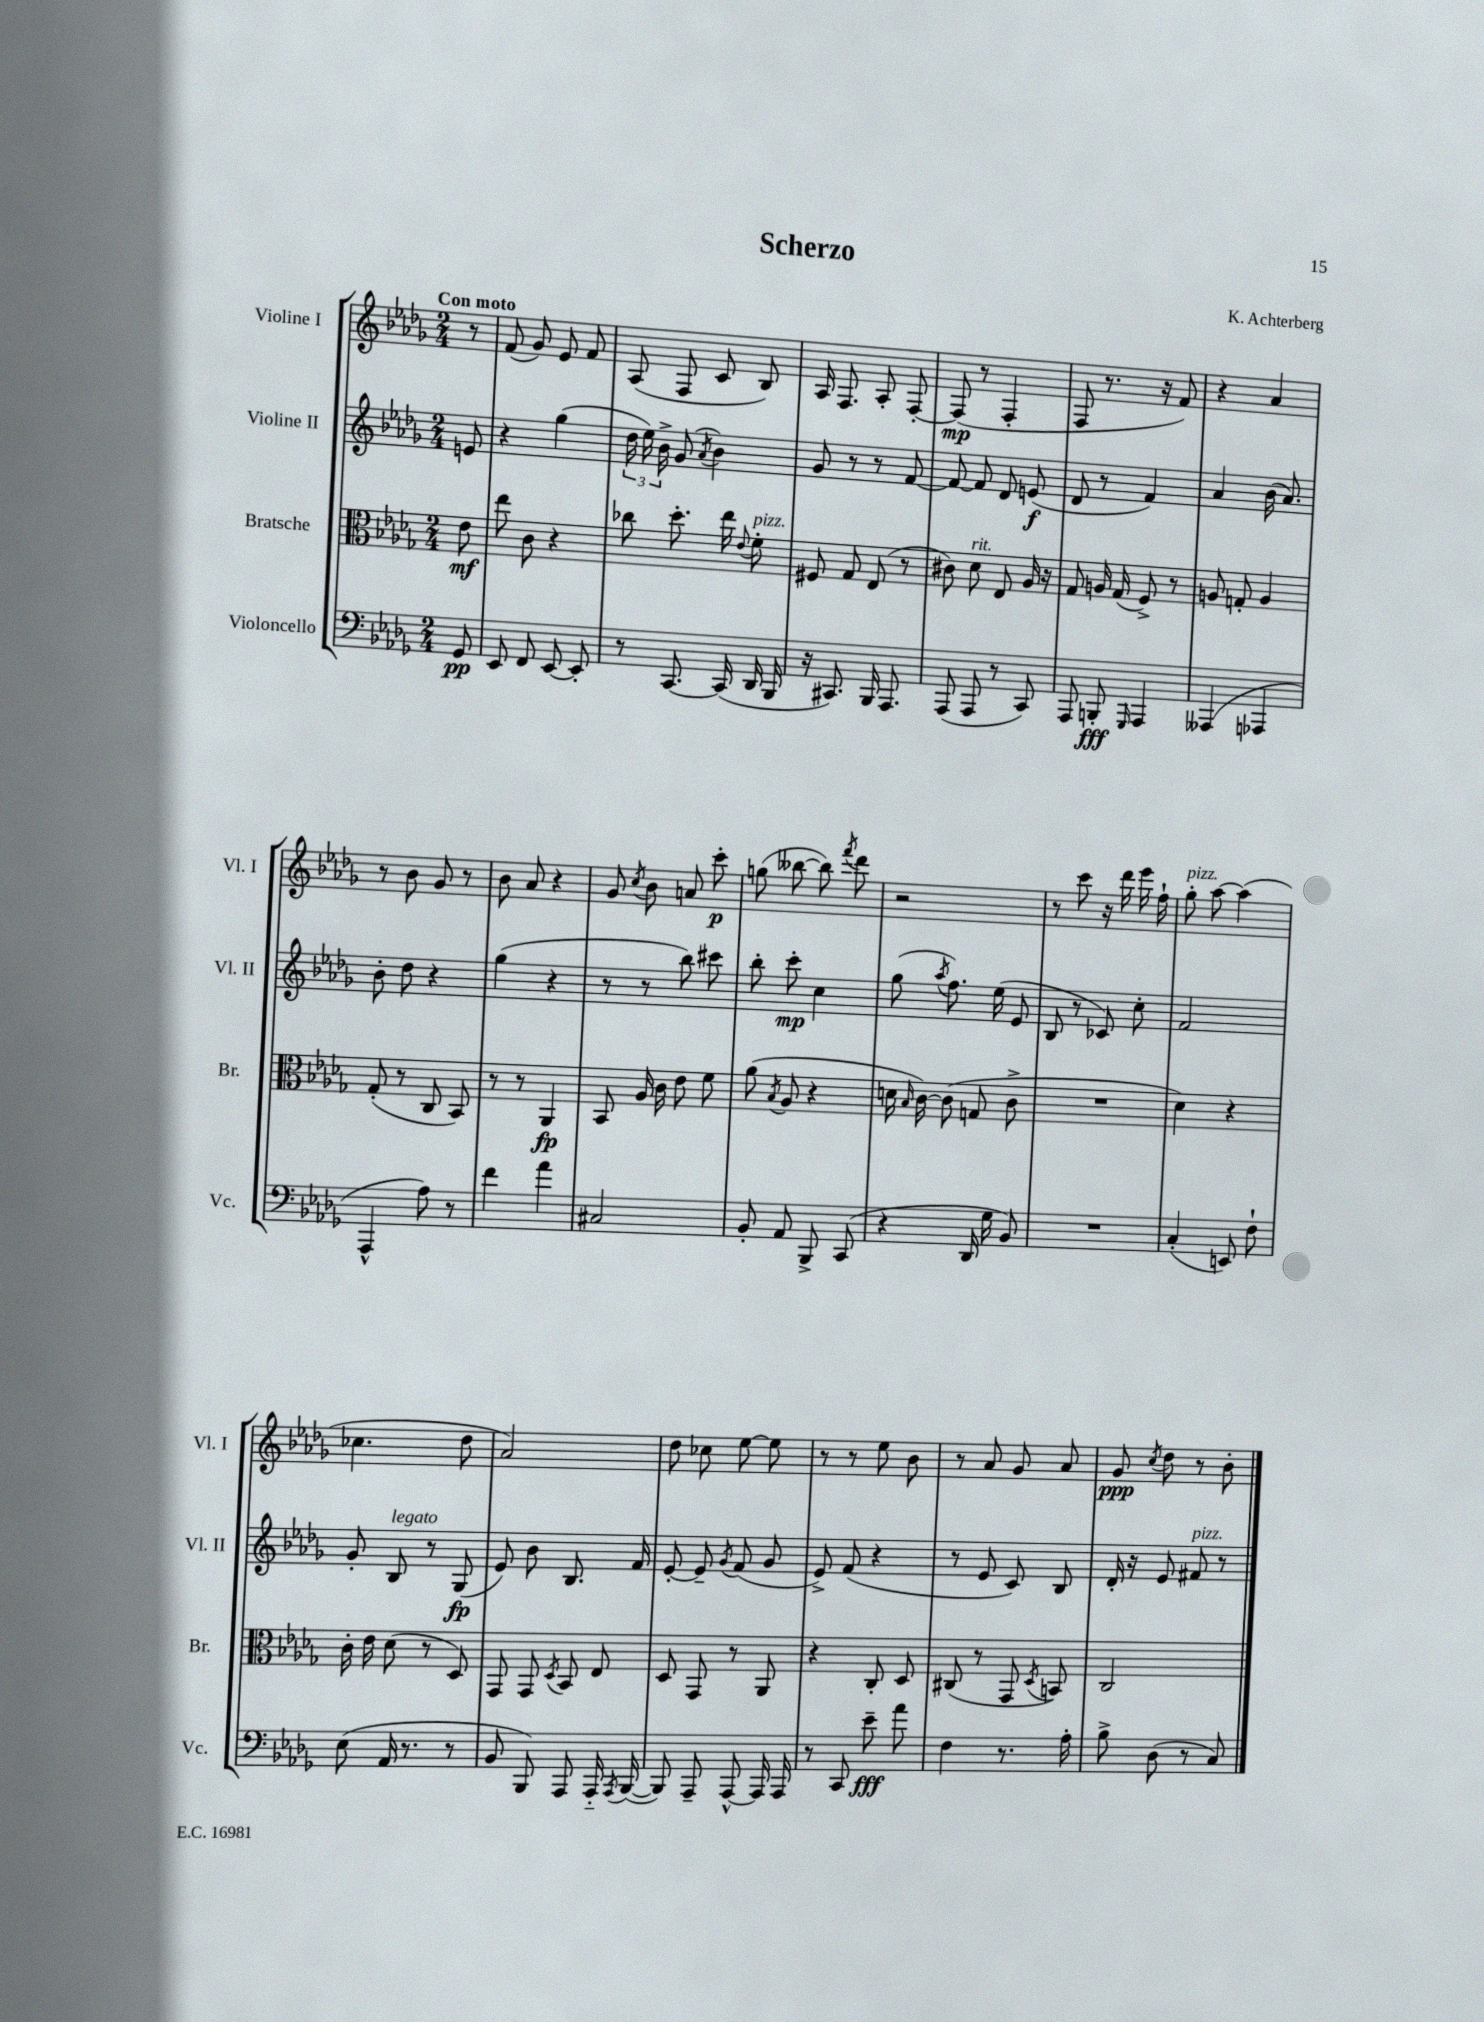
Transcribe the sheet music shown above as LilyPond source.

\header { title = "Scherzo" composer = "K. Achterberg" }
<<
\new StaffGroup <<
\new Staff = "s0" \with { instrumentName = "Violine I" shortInstrumentName = "Vl. I" } {
    \clef treble \key des \major \numericTimeSignature \time 2/4 \partial 8 \tempo "Con moto"
    \autoBeamOff r8 |
    f'8( ges'8) ees'8 f'8 |
    aes8( f8 c'8 bes8) |
    aes16 f8. aes8-. f8~-. |
    f8\mp( r8 f4-. |
    f8 r8. r16 f'8) |
    r4 aes'4 |
    r8 bes'8 ges'8 r8 |
    bes'8 aes'8 r4 |
    ges'8 \acciaccatura { c''8 } bes'8 a'8 c'''8-.\p |
    g''8( beses''8~ beses''8) \acciaccatura { f'''8 } des'''8 |
    r2 |
    r8 c'''8 r16 des'''16 ees'''16 f''16-! |
    ges''8-.^\markup { \italic "pizz." } aes''8~ aes''4( |
    ces''4. des''8 |
    aes'2) |
    des''8 ces''8 ees''8~ ees''8 |
    r8 r8 ees''8 bes'8 |
    r8 aes'8 ges'8 aes'8 |
    ges'8\ppp \acciaccatura { c''8 } des''8 r8 bes'8-. \bar "|." |
}
\new Staff = "s1" \with { instrumentName = "Violine II" shortInstrumentName = "Vl. II" } {
    \clef treble \key des \major \numericTimeSignature \time 2/4 \partial 8
    \autoBeamOff e'8 |
    r4 ges''4( |
    \tuplet 3/2 { des''16 ees''16) bes'16-> } ges'8( \acciaccatura { aes'8 } bes'4) |
    ges'8 r8 r8 f'8~ |
    f'8~ f'8 des'8 e'8\f( |
    des'8 r8 f'4) |
    aes'4 bes'16( aes'8.) |
    bes'8-. des''8 r4 |
    ges''4( r4 |
    r8 r8 bes''8) cis'''8 |
    bes''8-. c'''8-.\mp c''4 |
    ges''8( \acciaccatura { aes''8 } f''8.) ees''16( ees'8 |
    bes8 r8 ces'8) c''8-. |
    f'2 |
    ges'8-. bes8^\markup { \italic "legato" } r8 ges8\fp( |
    ees'8) bes'8 bes8. f'16 |
    ees'8~-. ees'8-- \acciaccatura { ges'8 } f'8( ges'8 |
    ees'8->) f'8( r4 |
    r8 ees'8 c'8) bes8 |
    des'16-. r16 ees'8 fis'8^\markup { \italic "pizz." } r8 \bar "|." |
}
\new Staff = "s2" \with { instrumentName = "Bratsche" shortInstrumentName = "Br." } {
    \clef alto \key des \major \numericTimeSignature \time 2/4 \partial 8
    \autoBeamOff ees'8\mf |
    ees''8 c'8 r4 |
    ces''8 des''8.-. ees''16 \appoggiatura { ees'8 } f'8-.^\markup { \italic "pizz." } |
    fis8 ges8 ees8( r8 |
    cis'8) des'8^\markup { \italic "rit." } ees8 aes16 r16 |
    ges8 a16 ges16( f8->) r8 |
    a8 g8-. a4 |
    ges8-.( r8 c8 bes,8) |
    r8 r8 aes,4\fp |
    bes,8 aes16 c'16 ees'8 f'8 |
    aes'8( \acciaccatura { bes8 } aes8 r4 |
    d'16 \grace { bes16 } c'16~) c'8( g8 c'8-> |
    R2 |
    des'4) r4 |
    c'16-. ees'16 des'8( r8 des8) |
    ges,8 ges,8 \acciaccatura { des8 } bes,8 ees8 |
    des8 ges,8 r8 aes,8 |
    r4 c8-. des8 |
    cis8( r8 ges,8 \acciaccatura { des8 } b,8) |
    c2 \bar "|." |
}
\new Staff = "s3" \with { instrumentName = "Violoncello" shortInstrumentName = "Vc." } {
    \clef bass \key des \major \numericTimeSignature \time 2/4 \partial 8
    \autoBeamOff ges,8\pp |
    ees,8 f,8 ees,8~ ees,8-. |
    r8 c,8.~ c,16( des,16 bes,,16 |
    r16 cis,8.) bes,,16 aes,,8. |
    aes,,8( aes,,8 r8 c,8) |
    aes,,8 b,,8-.\fff \grace { ges,,16 } aes,,4 |
    aeses,,4( aes,,4 |
    aes,,4-^ aes8) r8 |
    f'4 aes'4 |
    cis2 |
    bes,8-. aes,8 bes,,8-> c,8( |
    r4 des,16 ges16 bes,8) |
    R2 |
    c4-.( e,8) f8-! |
    ees8( aes,16 r8. r8 |
    bes,8 bes,,8) aes,,8 aes,,16-_ \acciaccatura { aes,,8 } bes,,16~( |
    bes,,8) aes,,8-- aes,,8~-^ aes,,16 aes,,16 |
    r8 c,8 ees'8--\fff aes'8 |
    f4 r8. aes16-. |
    bes8-> des8( r8 c8) \bar "|." |
}
>>
>>
\layout { \context { \Score \remove "Bar_number_engraver" } }
